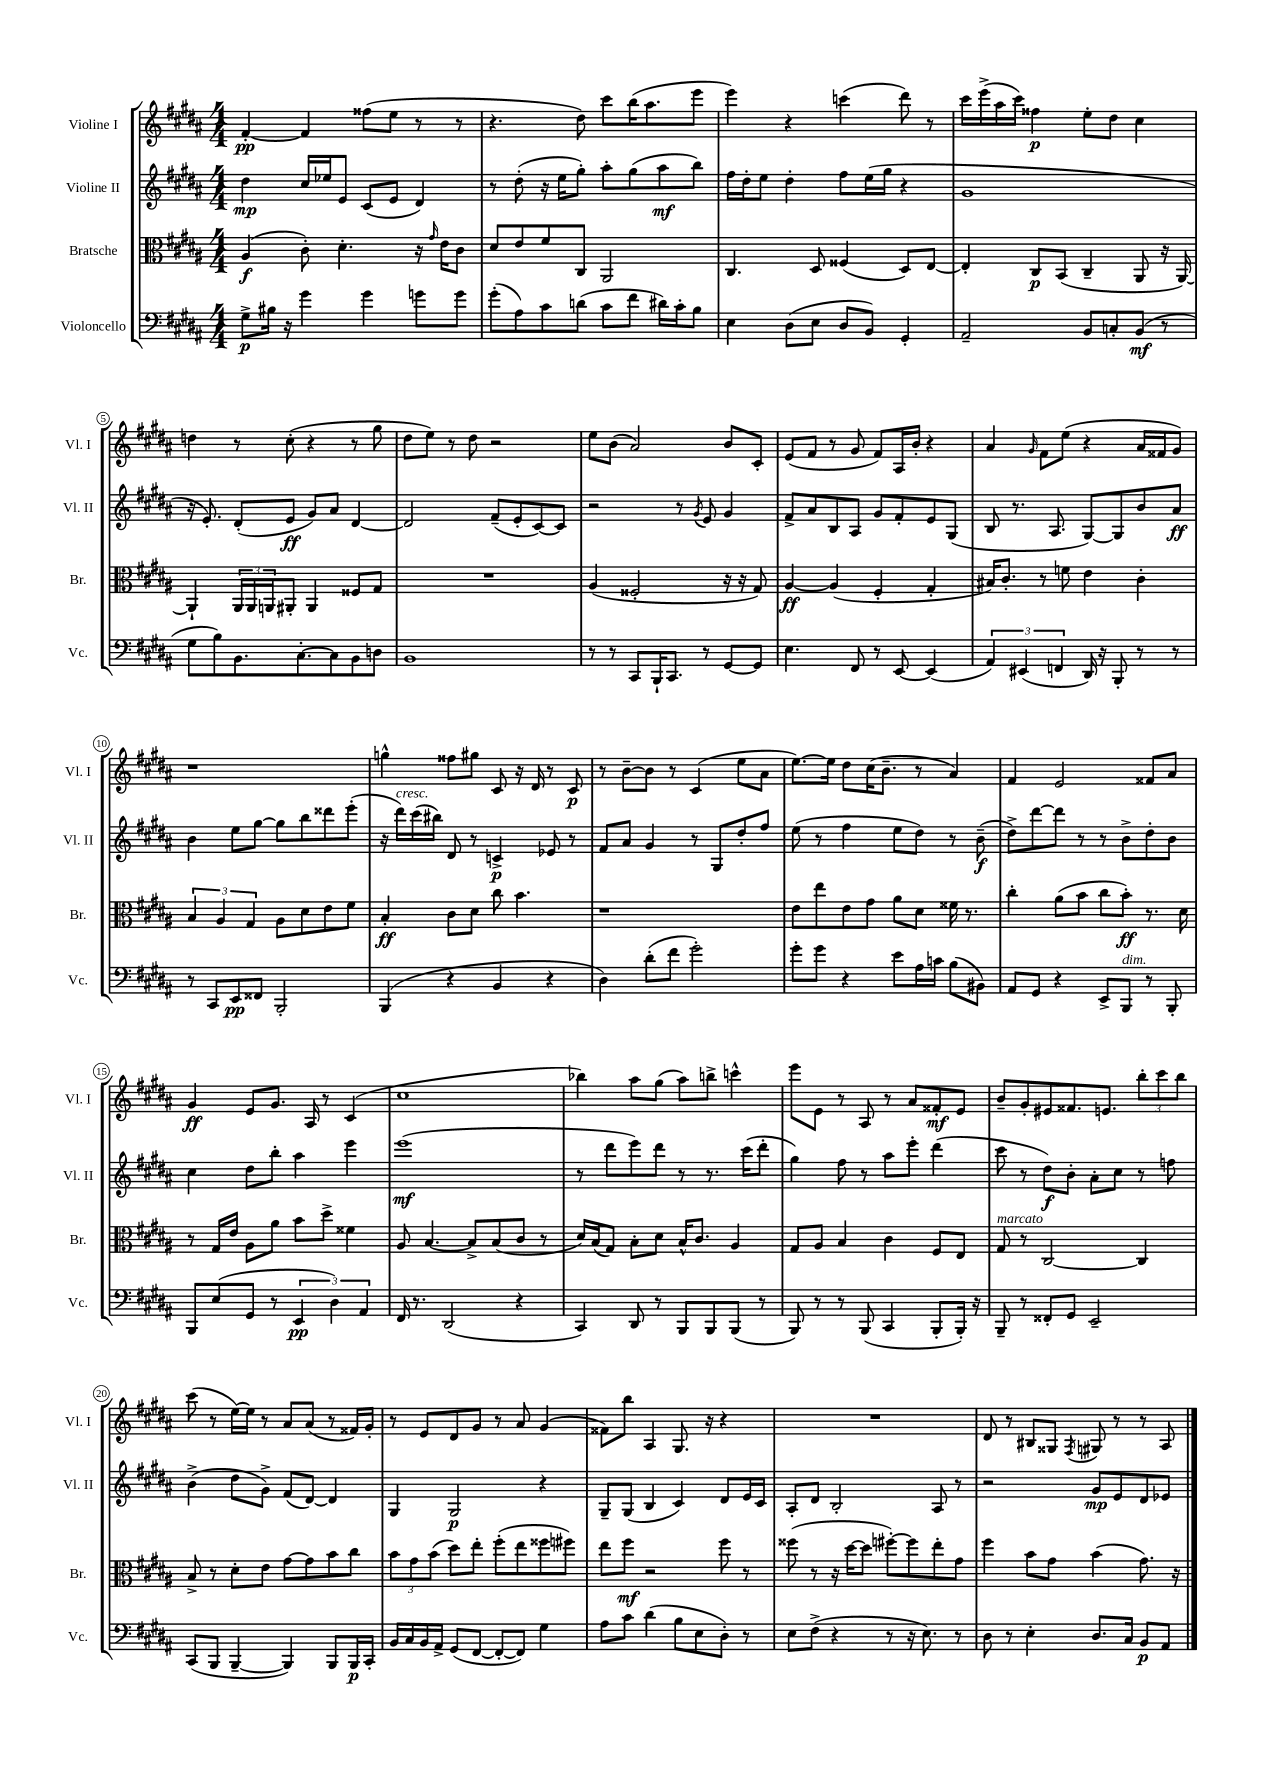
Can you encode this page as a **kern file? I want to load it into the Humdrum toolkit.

**kern	**dynam	**kern	**dynam	**kern	**dynam	**kern	**dynam
*part4	*part4	*part3	*part3	*part2	*part2	*part1	*part1
*staff4	*staff4	*staff3	*staff3	*staff2	*staff2	*staff1	*staff1
*I"Violoncello	*	*I"Bratsche	*	*I"Violine II	*	*I"Violine I	*
*I'Vc.	*	*I'Br.	*	*I'Vl. II	*	*I'Vl. I	*
*clefF4	*	*clefC3	*	*clefG2	*	*clefG2	*
*k[f#c#g#d#a#]	*	*k[f#c#g#d#a#]	*	*k[f#c#g#d#a#]	*	*k[f#c#g#d#a#]	*
*M4/4	*	*M4/4	*	*M4/4	*	*M4/4	*
=1	=1	=1	=1	=1	=1	=1	=1
8G#^\L	p	(4A#/	f	4dd#\	mp	[4f#'/	pp
16B#X\Jk	.	.	.	.	.	.	.
16r	.	.	.	.	.	.	.
4g#\	.	8c#'\)	.	16cc#/LL	.	4f#/]	.
.	.	.	.	16ee-X/J	.	.	.
.	.	4.d#'\	.	8e/J	.	.	.
4g#\	.	.	.	(8c#/L	.	(8ff##X\L	.
.	.	.	.	8e/J	.	8ee\J	.
8gn\L	.	16r	.	4d#/)	.	8r	.
.	.	16qqg#/	.	.	.	.	.
.	.	16e\KL	.	.	.	.	.
8g\J	.	8c#\J	.	.	.	8r	.
=2	=2	=2	=2	=2	=2	=2	=2
(8g#'\L	.	8d#/L	.	8r	.	4.r	.
8A#\)	.	8e/	.	(8dd#'\	.	.	.
8c#\	.	8f#/	.	16r	.	.	.
.	.	.	.	16ee\KL	.	.	.
(8dn\J	.	8C#/J	.	8gg#'\J)	.	8dd#\)	.
8c#\L	.	2AA#/	.	8aa#'\L	.	8ccc#\L	.
8f#\J	.	.	.	(8gg#\	.	(16bb\K	.
.	.	.	.	.	.	8.aa#\	.
16d#X\LL)	.	.	.	8aa#\	mf	.	.
16c#'\J	.	.	.	.	.	.	.
8B\J	.	.	.	8bb\J)	.	8eee\J	.
=3	=3	=3	=3	=3	=3	=3	=3
4E\	.	4.C#/	.	16ff#\LL	.	4eee\)	.
.	.	.	.	16dd#'\J	.	.	.
.	.	.	.	8ee\J	.	.	.
(8D#\L	.	.	.	4dd#'\	.	4r	.
8E\J	.	8D#/	.	.	.	.	.
8D#/L	.	(4F##X/	.	8ff#\L	.	(4cccn\	.
8BB/J)	.	.	.	(16ee\L	.	.	.
.	.	.	.	16gg#\JJ	.	.	.
4GG#'/	.	8D#/L)	.	4r	.	8ddd#\)	.
.	.	[8E/J	.	.	.	8r	.
=4	=4	=4	=4	=4	=4	=4	=4
2AA#~/	.	4E'/]	.	1g#	.	16ccc#\LL	.
.	.	.	.	.	.	(16eee^\	.
.	.	.	.	.	.	16aa#\	.
.	.	.	.	.	.	16ccc#\JJ)	.
.	.	8C#/L	p	.	.	4ff##X\	p
.	.	(8BB/J	.	.	.	.	.
8BB/L	.	4C#~/	.	.	.	8ee'\L	.
8Cn'/	.	.	.	.	.	8dd#\J	.
(8BB/J	mf	8AA#/	.	.	.	4cc#\	.
8r	.	16r	.	.	.	.	.
.	.	[16AA#/)	.	.	.	.	.
!!LO:LB:g=z
=5	=5	=5	=5	=5	=5	=5	=5
8G#\L	.	4AA#`/]	.	16r	.	4ddn\	.
.	.	.	.	8.e'/)	.	.	.
8B\)	.	.	.	.	.	.	.
8.BB\	.	24AA#/LL	.	(8d#'/L	.	8r	.
.	.	24AA#/	.	.	.	.	.
.	.	24AAn/J	.	.	.	.	.
.	.	8AA#X'/J	.	8e/J	ff	(8cc#'\	.
[8.C#'\	.	.	.	.	.	.	.
.	.	4AA#/	.	8g#/L)	.	4r	.
8C#\]	.	.	.	8a#/J	.	.	.
8BB\	.	8F##X/L	.	[4d#/	.	8r	.
8Dn\J	.	8G#/J	.	.	.	8gg#\	.
=6	=6	=6	=6	=6	=6	=6	=6
1BB	.	1r	.	2d#/]	.	8dd#\L	.
.	.	.	.	.	.	8ee\J)	.
.	.	.	.	.	.	8r	.
.	.	.	.	.	.	8dd#\	.
.	.	.	.	(8f#~/L	.	2r	.
.	.	.	.	8e'/	.	.	.
.	.	.	.	[8c#/)	.	.	.
.	.	.	.	8c#/J]	.	.	.
=7	=7	=7	=7	=7	=7	=7	=7
8r	.	(4A#/	.	2r	.	8ee\L	.
8r	.	.	.	.	.	(8b\J	.
8CC#/L	.	2F##X'/	.	.	.	2a#/)	.
16BBB`/K	.	.	.	.	.	.	.
8.CC#/J	.	.	.	.	.	.	.
.	.	.	.	8r	.	.	.
.	.	.	.	8qg#/	.	.	.
8r	.	.	.	8e/	.	.	.
[8GG#/L	.	16r	.	4g#/	.	8b/L	.
.	.	16r	.	.	.	.	.
8GG#/J]	.	8G#/)	.	.	.	8c#'/J	.
=8	=8	=8	=8	=8	=8	=8	=8
4.E\	.	[4A#/	ff	8f#^/L	.	(8e/L	.
.	.	.	.	8a#/	.	8f#/J	.
.	.	(4A#/]	.	8B/	.	8r	.
8FF#/	.	.	.	8A#/J	.	8g#/	.
8r	.	4F#'/	.	8g#/L	.	8f#/L)	.
[8EE/	.	.	.	8f#'/	.	16A#/L	.
.	.	.	.	.	.	16b'/JJ	.
(4EE/]	.	4G#'/	.	8e/	.	4r	.
.	.	.	.	(8G#/J	.	.	.
=9	=9	=9	=9	=9	=9	=9	=9
6AA#/)	.	16B#X/KL)	.	8B/	.	4a#/	.
.	.	8.c#'/J	.	.	.	.	.
.	.	.	.	8.r	.	.	.
(6EE#X/	.	.	.	.	.	.	.
.	.	.	.	.	.	16qqg#/	.
.	.	8r	.	.	.	8f#\L	.
.	.	.	.	8.A#/	.	.	.
6FFn/	.	.	.	.	.	.	.
.	.	8fn\	.	.	.	(8ee\J	.
16DD#/)	.	4e\	.	[8G#/L)	.	4r	.
16r	.	.	.	.	.	.	.
8BBB'/	.	.	.	8G#/]	.	.	.
8r	.	4c#'\	.	8b/	.	16a#/LL	.
.	.	.	.	.	.	16f##X/J	.
8r	.	.	.	8a#/J	ff	8g#/J)	.
!!LO:LB:g=z
=10	=10	=10	=10	=10	=10	=10	=10
8r	.	6B/	.	4b\	.	1r	.
8CC#/L	.	.	.	.	.	.	.
.	.	6A#/	.	.	.	.	.
8EE/	pp	.	.	8ee\L	.	.	.
.	.	6G#/	.	.	.	.	.
8FF##X/J	.	.	.	[8gg#\J	.	.	.
2BBB'/	.	8A#\L	.	8gg#\L]	.	.	.
.	.	8d#\	.	8bb\	.	.	.
.	.	8e\	.	8ddd##X\	.	.	.
.	.	8f#\J	.	(8eee'\J	.	.	.
=11	=11	=11	=11	=11	=11	=11	=11
(4BBB/	.	4B'/	ff	16r	.	4ggn^^\	.
!	!	!	!	!LO:TX:a:i:t=cresc.	!	!	!
.	.	.	.	16ddd#\LL)	.	.	.
.	.	.	.	(16ccc#\	.	.	.
.	.	.	.	16bb#X\JJ)	.	.	.
4r	.	8c#\L	.	8d#/	.	8ff##X\L	.
.	.	8d#\J	.	8r	.	8gg#X\J	.
4BB/	.	8cc#\	.	4cn^/	p	8c#/	.
.	.	4.b\	.	.	.	16r	.
.	.	.	.	.	.	16d#/	.
4r	.	.	.	8e-X/	.	8r	.
.	.	.	.	8r	.	8c#/	p
=12	=12	=12	=12	=12	=12	=12	=12
4D#\)	.	1r	.	8f#/L	.	8r	.
.	.	.	.	8a#/J	.	[8b~\L	.
(8d#'\L	.	.	.	4g#/	.	8b\J]	.
8f#\J	.	.	.	.	.	8r	.
2g#'\)	.	.	.	8r	.	(4c#/	.
.	.	.	.	8G#/L	.	.	.
.	.	.	.	8dd#'/	.	8ee\L	.
.	.	.	.	8ff#/J	.	8a#\J	.
=13	=13	=13	=13	=13	=13	=13	=13
8g#'\L	.	8e\L	.	(8ee\	.	[8.ee\L)	.
8g#\J	.	8ee\	.	8r	.	.	.
.	.	.	.	.	.	16ee\Jk]	.
4r	.	8e\	.	4ff#\	.	8dd#\L	.
.	.	8g#\J	.	.	.	(16cc#\K	.
.	.	.	.	.	.	8.b~\J	.
8e\L	.	8a#\L	.	8ee\L	.	.	.
16A#\L	.	8d#\J	.	8dd#\J)	.	8r	.
16cn\JJ	.	.	.	.	.	.	.
(8B\L	.	16f##X\	.	8r	.	4a#/)	.
.	.	8.r	.	.	.	.	.
8BB#X\J)	.	.	.	(8b~\	f	.	.
=14	=14	=14	=14	=14	=14	=14	=14
8AA#/L	.	4cc#'\	.	8dd#^\L)	.	4f#/	.
8GG#/J	.	.	.	[8ddd#\	.	.	.
4r	.	(8a#\L	.	8ddd#\J]	.	2e/	.
.	.	8b\J	.	8r	.	.	.
8EE^/L	.	8cc#\L	.	8r	.	.	.
!LO:TX:a:i:t=dim.	!	!	!	!	!	!	!
8BBB/J	.	8b'\J)	ff	8b^\L	.	.	.
8r	.	8.r	.	8dd#'\	.	8f##X/L	.
8BBB'/	.	.	.	8b\J	.	8a#/J	.
.	.	16d#\	.	.	.	.	.
!!LO:LB:g=z
=15	=15	=15	=15	=15	=15	=15	=15
8BBB/L	.	8r	.	4cc#\	.	4g#/	ff
(8E/	.	16G#/LL	.	.	.	.	.
.	.	16e/JJ	.	.	.	.	.
8GG#/J	.	8A#\L	.	8dd#\L	.	8e/L	.
8r	.	8a#\J	.	8bb'\J	.	8.g#/J	.
6EE/	pp	8b\L	.	4aa#\	.	.	.
.	.	.	.	.	.	16A#/	.
.	.	8dd#^\J	.	.	.	8r	.
6D#\)	.	.	.	.	.	.	.
.	.	4f##X\	.	4eee\	.	(4c#/	.
6AA#/	.	.	.	.	.	.	.
=16	=16	=16	=16	=16	=16	=16	=16
16FF#/	.	8A#/	.	(1eee	mf	1cc#	.
8.r	.	.	.	.	.	.	.
.	.	[4.B/	.	.	.	.	.
(2DD#/	.	.	.	.	.	.	.
.	.	8B^/L]	.	.	.	.	.
.	.	(8B/	.	.	.	.	.
4r	.	8c#/J	.	.	.	.	.
.	.	8r	.	.	.	.	.
=17	=17	=17	=17	=17	=17	=17	=17
4CC#/)	.	16d#/LL)	.	8r	.	4bb-X\)	.
.	.	(16B/J	.	.	.	.	.
.	.	8G#/J)	.	8ddd#\L	.	.	.
8DD#/	.	8B'\L	.	8eee\)	.	8aa#\L	.
8r	.	8d#\J	.	8ddd#\J	.	(8gg#\J	.
8BBB/L	.	16B^^/KL	.	8r	.	8aa#\L)	.
.	.	8.c#/J	.	.	.	.	.
8BBB/	.	.	.	8.r	.	8bbn^\J	.
(8BBB/J	.	4A#/	.	.	.	4cccn^^\	.
.	.	.	.	(16ccc#\KL	.	.	.
8r	.	.	.	8ddd#'\J	.	.	.
=18	=18	=18	=18	=18	=18	=18	=18
8BBB/)	.	8G#/L	.	4gg#\)	.	8eee\L	.
8r	.	8A#/J	.	.	.	8e\J	.
8r	.	4B/	.	8ff#\	.	8r	.
(8BBB/	.	.	.	8r	.	8A#/	.
4CC#/	.	4c#\	.	8aa#\L	.	8r	.
.	.	.	.	8eee'\J	.	8a#/L	.
8BBB'/L	.	8F#/L	.	(4ddd#\	.	8f##X'/	mf
16BBB'/Jk)	.	8E/J	.	.	.	8e/J	.
16r	.	.	.	.	.	.	.
=19	=19	=19	=19	=19	=19	=19	=19
!	!	!LO:TX:a:i:t=marcato	!	!	!	!	!
8BBB~/	.	8G#/	.	8ccc#\	.	8b~/L	.
8r	.	8r	.	8r	.	8g#'/	.
8FF##X'/L	.	[2C#/	.	8dd#\L)	f	8e#X/	.
8GG#/J	.	.	.	8b'\J	.	8.f##X/	.
2EE~/	.	.	.	8a#'\L	.	.	.
.	.	.	.	.	.	8.en/J	.
.	.	.	.	8cc#\J	.	.	.
.	.	4C#/]	.	8r	.	12bb'\L	.
.	.	.	.	.	.	12ccc#\	.
.	.	.	.	8ffn\	.	.	.
.	.	.	.	.	.	12bb\J	.
!!LO:LB:g=z
=20	=20	=20	=20	=20	=20	=20	=20
(8CC#/L	.	8B^/	.	(4b^\	.	(8ccc#\	.
8BBB/J	.	8r	.	.	.	8r	.
[4BBB~/	.	8d#'\L	.	8dd#\L	.	[16ee\LL)	.
.	.	.	.	.	.	16ee\JJ]	.
.	.	8e\J	.	8g#^\J)	.	8r	.
4BBB/])	.	[8g#\L	.	(8f#/L	.	8a#/L	.
.	.	8g#\]	.	[8d#/J)	.	(8a#/J	.
8BBB/L	.	8b\	.	4d#/]	.	8r	.
16BBB/L	p	8cc#\J	.	.	.	16f##X/LL)	.
16CC#'/JJ	.	.	.	.	.	16g#'/JJ	.
=21	=21	=21	=21	=21	=21	=21	=21
16BB/LL	.	12b\L	.	4G#/	.	8r	.
16C#/	.	.	.	.	.	.	.
.	.	12g#\	.	.	.	.	.
16BB/	.	.	.	.	.	8e/L	.
.	.	(12b\J	.	.	.	.	.
16AA#^/JJ	.	.	.	.	.	.	.
(8GG#/L	.	8dd#\L)	.	2G#/	p	8d#/	.
[8FF#/J	.	8ee'\J	.	.	.	8g#/J	.
8FF#'/L_	.	(8ff#'\L	.	.	.	8r	.
8FF#/J])	.	8ee\	.	.	.	8a#/	.
4G#\	.	8ff##X\	.	4r	.	(4g#/	.
.	.	8ff#X\J)	.	.	.	.	.
=22	=22	=22	=22	=22	=22	=22	=22
8A#\L	.	8ee\L	.	8G#~/L	.	8f##X\L)	.
8c#\J	.	8ff#\J	mf	(8G#/J	.	8bb\J	.
(4d#\	.	2r	.	4B/	.	4A#/	.
8B\L	.	.	.	4c#/)	.	8.G#/	.
8E\	.	.	.	.	.	.	.
.	.	.	.	.	.	16r	.
8D#'\J)	.	8ff#\	.	8d#/L	.	4r	.
8r	.	8r	.	16e/L	.	.	.
.	.	.	.	16c#/JJ	.	.	.
=23	=23	=23	=23	=23	=23	=23	=23
8E\L	.	(8ff##X\	.	8A#'/L	.	1r	.
(8F#^\J	.	8r	.	8d#/J	.	.	.
4r	.	16r	.	2B'/	.	.	.
.	.	[16dd#\KL	.	.	.	.	.
.	.	8dd#\J]	.	.	.	.	.
8r	.	[8ff#X'\L)	.	.	.	.	.
16r	.	8ff#\]	.	.	.	.	.
8.E\)	.	.	.	.	.	.	.
.	.	8ee'\	.	8A#/	.	.	.
8r	.	8g#\J	.	8r	.	.	.
=24	=24	=24	=24	=24	=24	=24	=24
8D#\	.	4ff#\	.	2r	.	8d#/	.
8r	.	.	.	.	.	8r	.
4E'\	.	8b\L	.	.	.	8B#X/L	.
.	.	8g#\J	.	.	.	8G##X/J	.
.	.	.	.	.	.	8qF#/	.
8.D#/L	.	(4b\	.	8g#/L	mp	8G#X/	.
.	.	.	.	8e/	.	8r	.
16C#/Jk	.	.	.	.	.	.	.
8BB/L	p	8.g#\)	.	8d#/	.	8r	.
8AA#/J	.	.	.	8e-X/J	.	8A#/	.
.	.	16r	.	.	.	.	.
==	==	==	==	==	==	==	==
*-	*-	*-	*-	*-	*-	*-	*-
